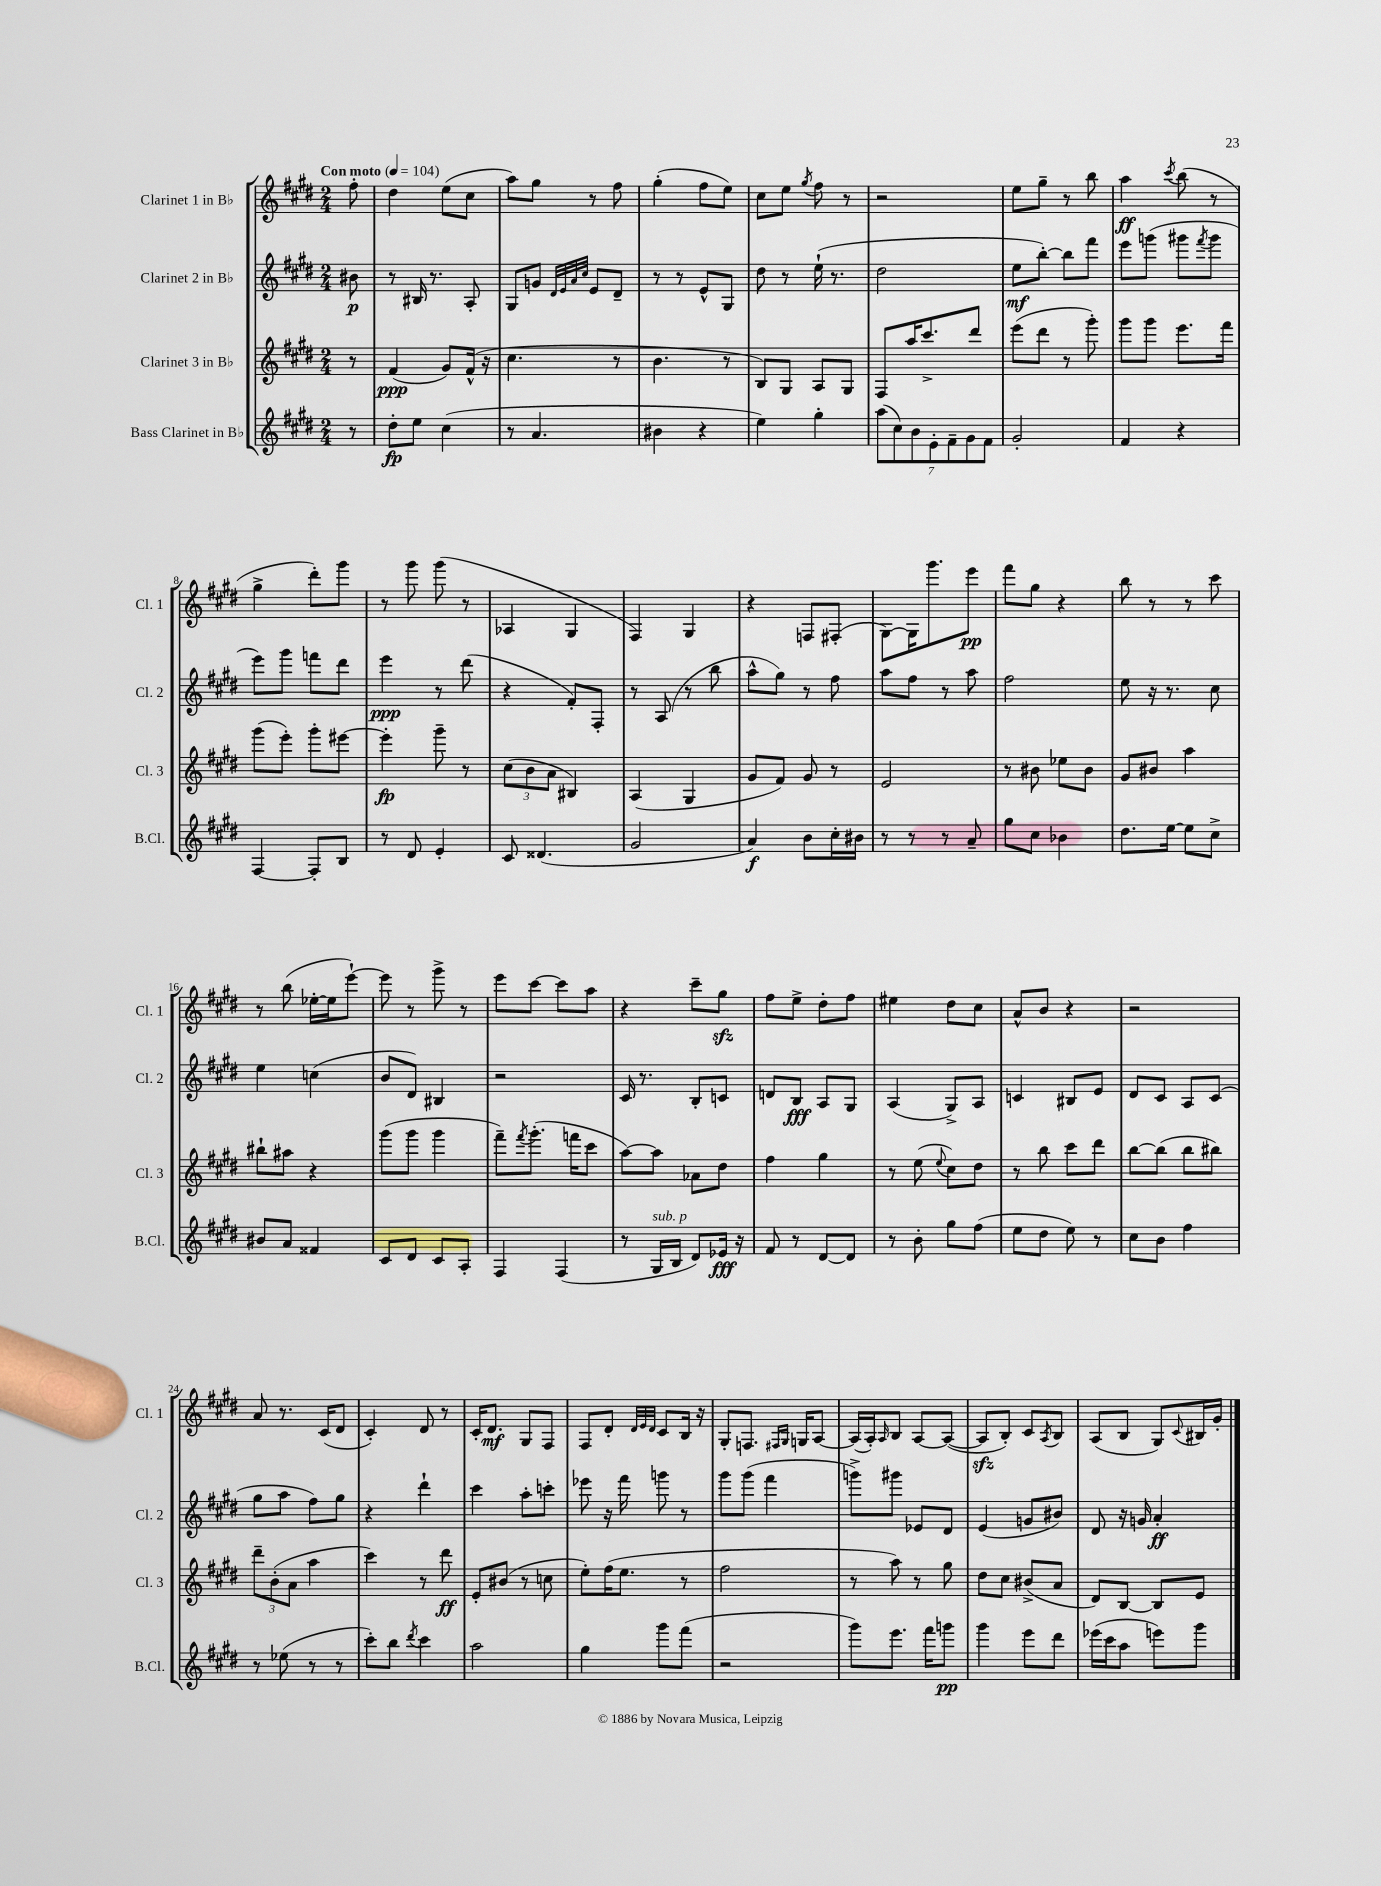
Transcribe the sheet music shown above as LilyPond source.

<<
\new StaffGroup <<
\new Staff = "s0" \with { instrumentName = "Clarinet 1 in Bb" shortInstrumentName = "Cl. 1" } {
    \clef treble \key e \major \numericTimeSignature \time 2/4 \partial 8 \tempo "Con moto" 4 = 104
    fis''8-. |
    dis''4 e''8( cis''8 |
    a''8) gis''8 r8 fis''8 |
    gis''4-.( fis''8 e''8) |
    cis''8 e''8 \acciaccatura { gis''8 } fis''8 r8 |
    r2 |
    e''8 gis''8-- r8 b''8 |
    a''4\ff \acciaccatura { cis'''8 } b''8( r8 |
    gis''4-> dis'''8-.) gis'''8 |
    r8 gis'''8 gis'''8( r8 |
    aes4 gis4 |
    fis4) gis4 |
    r4 f8 fis8-.( |
    gis8~) gis16 gis'''8. e'''8\pp |
    fis'''8 gis''8 r4 |
    b''8 r8 r8 cis'''8 |
    r8 b''8( ees''16~-. ees''16 e'''8~-!) |
    e'''8 r8 gis'''8-> r8 |
    e'''8 cis'''8~ cis'''8 a''8 |
    r4 cis'''8-- gis''8\sfz |
    fis''8 e''8-> dis''8-. fis''8 |
    eis''4 dis''8 cis''8 |
    a'8-^ b'8 r4 |
    r2 |
    a'8 r8. cis'16( dis'8 |
    cis'4-.) dis'8 r8 |
    cis'16-. dis'8.\mf gis8 fis8 |
    fis8 dis'8-. \grace { dis'32 e'32 dis'32 } cis'8 b16 r16 |
    gis8-. f8. \grace { fis16 gis16 } g16 a8~ |
    a16( a16-.) \grace { a16 } b8 a8~ a8~( |
    a8\sfz b8-.) cis'8 \acciaccatura { a8 } b8 |
    a8( b8 gis8) \appoggiatura { cis'8 } bis16 gis'16-. \bar "|." |
}
\new Staff = "s1" \with { instrumentName = "Clarinet 2 in Bb" shortInstrumentName = "Cl. 2" } {
    \clef treble \key e \major \numericTimeSignature \time 2/4 \partial 8
    bis'8\p |
    r8 bis16 r8. a8-. |
    gis8 g'8 \grace { dis'32 e'32 a'32 cis''32 } e'8 dis'8-- |
    r8 r8 e'8-^ gis8 |
    dis''8 r8 e''16-!( r8. |
    dis''2 |
    e''8\mf b''8~-.) b''8 fis'''8 |
    e'''8 g'''8( gis'''8 \acciaccatura { fis'''8 } gis'''8 |
    e'''8) gis'''8 f'''8 dis'''8 |
    e'''4\ppp r8 dis'''8( |
    r4 fis'8-.) fis8-. |
    r8 a8( r8 b''8 |
    a''8-^ gis''8) r8 fis''8 |
    a''8 fis''8 r8 a''8 |
    fis''2 |
    e''8 r16 r8. cis''8 |
    e''4 c''4( |
    b'8 dis'8) bis4 |
    r2 |
    cis'16 r8. b8-. c'8 |
    d'8 b8\fff a8 gis8 |
    a4( gis8->) a8 |
    c'4 bis8 e'8 |
    dis'8 cis'8 a8 cis'8( |
    gis''8 a''8 fis''8) gis''8 |
    r4 dis'''4-! |
    cis'''4 a''8-. c'''8-. |
    ees'''8 r16 fis'''16 g'''8 r8 |
    gis'''8 gis'''8( fis'''4 |
    g'''8->) gis'''8 ees'8 dis'8 |
    e'4( g'8 bis'8) |
    dis'8 r16 g'16 a'4-.\ff \bar "|." |
}
\new Staff = "s2" \with { instrumentName = "Clarinet 3 in Bb" shortInstrumentName = "Cl. 3" } {
    \clef treble \key e \major \numericTimeSignature \time 2/4 \partial 8
    r8 |
    fis'4\ppp( gis'8) fis'16-^( r16 |
    cis''4. r8 |
    b'4. r8 |
    b8) gis8 a8 gis8 |
    fis8 a''16 cis'''8.-> dis'''8 |
    e'''8( dis'''8 r8 gis'''8-.) |
    gis'''8 gis'''8 e'''8. fis'''16 |
    gis'''8( e'''8-.) gis'''8-. eis'''8~ |
    eis'''4-.\fp gis'''8-- r8 |
    \tuplet 3/2 { cis''8( b'8 a'8 } bis4) |
    a4( gis4 |
    gis'8 fis'8) gis'8 r8 |
    e'2 |
    r8 bis'8 ees''8 bis'8 |
    gis'8 bis'8 a''4 |
    bis''8-! ais''8 r4 |
    gis'''8( gis'''8 gis'''4 |
    fis'''8--) \acciaccatura { fis'''8 } gis'''8.-.( f'''16 cis'''8 |
    a''8~) a''8 aes'8 dis''8 |
    fis''4 gis''4 |
    r8 e''8( \appoggiatura { e''8 } cis''8) dis''8 |
    r8 b''8 cis'''8 dis'''8 |
    b''8~ b''8( b''8 bis''8) |
    \tuplet 3/2 { dis'''8-- b'8-.( a'8 } a''4 |
    cis'''4) r8 dis'''8\ff |
    e'8-. bis'8( r8 c''8 |
    e''8-.) fis''16( e''8. r8 |
    fis''2 |
    r8 a''8) r8 gis''8 |
    dis''8 cis''8 bis'8->( a'8 |
    dis'8) b8~ b8 e'8 \bar "|." |
}
\new Staff = "s3" \with { instrumentName = "Bass Clarinet in Bb" shortInstrumentName = "B.Cl." } {
    \clef treble \key e \major \numericTimeSignature \time 2/4 \partial 8
    r8 |
    dis''8-.\fp e''8 cis''4( |
    r8 a'4. |
    bis'4 r4 |
    e''4) gis''4-. |
    \tuplet 7/4 { a''8( cis''8) b'8 e'8-. fis'8-- gis'8 fis'8 } |
    gis'2-. |
    fis'4 r4 |
    fis4~ fis8-. b8 |
    r8 dis'8 e'4-. |
    cis'8 disis'4.( |
    gis'2 |
    a'4\f) b'8 cis''16-. bis'16 |
    r8 r8 r8 a'8-- |
    gis''8 cis''8 bes'4 |
    dis''8. e''16~ e''8 cis''8-> |
    bis'8 a'8 fisis'4 |
    cis'8 dis'8 cis'8 a8-. |
    fis4 fis4( |
    r8 gis16^\markup { \italic "sub. p" } b16 dis'8) ees'16\fff r16 |
    fis'8 r8 dis'8~ dis'8 |
    r8 b'8-. gis''8 fis''8( |
    e''8 dis''8 e''8) r8 |
    cis''8 b'8 fis''4 |
    r8 ees''8( r8 r8 |
    cis'''8-.) b''8 \acciaccatura { dis'''8 } cis'''4 |
    a''2 |
    gis''4 gis'''8 fis'''8( |
    r2 |
    gis'''8) e'''8. fis'''16 g'''8\pp |
    gis'''4 e'''8 dis'''8 |
    ees'''16( cis'''16 a''8 e'''8) gis'''8 \bar "|." |
}
>>
>>
